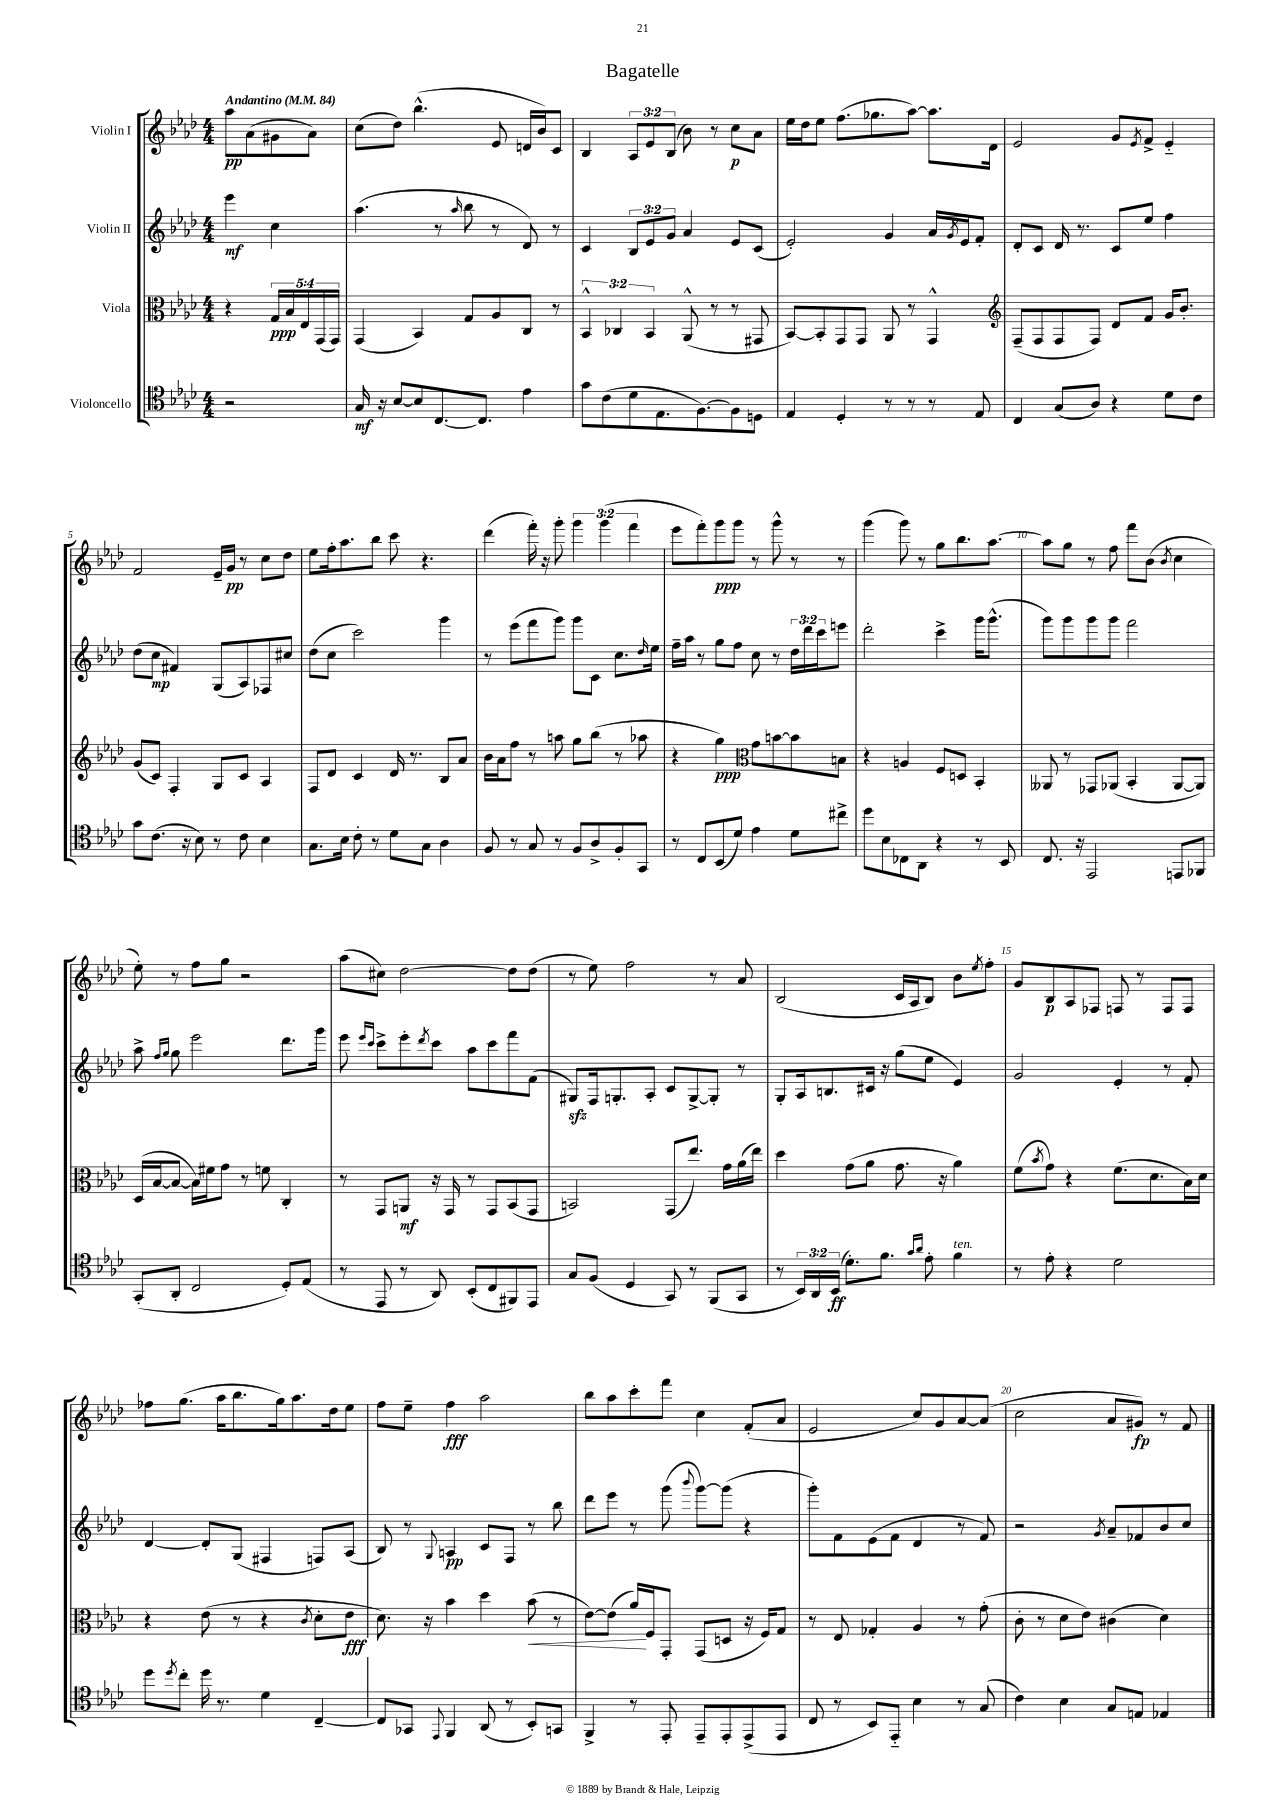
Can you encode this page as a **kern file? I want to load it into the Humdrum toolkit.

**kern	**dynam	**kern	**dynam	**kern	**dynam	**kern	**dynam
*part4	*part4	*part3	*part3	*part2	*part2	*part1	*part1
*staff4	*staff4	*staff3	*staff3	*staff2	*staff2	*staff1	*staff1
*I"Violoncello	*	*I"Viola	*	*I"Violin II	*	*I"Violin I	*
*clefC4	*	*clefC3	*	*clefG2	*	*clefG2	*
*k[b-e-a-d-]	*	*k[b-e-a-d-]	*	*k[b-e-a-d-]	*	*k[b-e-a-d-]	*
*M4/4	*	*M4/4	*	*M4/4	*	*M4/4	*
*MM84	*	*MM84	*	*MM84	*	*MM84	*
=	=	=	=	=	=	=	=
!	!	!	!	!	!	!LO:TX:a:B:t=Andantino	!
2r	.	4r	.	4eee-\	mf	8aa-\L	pp
.	.	.	.	.	.	(8a-\	.
.	.	20G/LL	ppp	4cc\	.	8g#X\	.
.	.	20B-/	.	.	.	.	.
.	.	20E-/	.	.	.	.	.
.	.	.	.	.	.	8a-\J)	.
.	.	(20GG/	.	.	.	.	.
.	.	20GG/JJ)	.	.	.	.	.
=1	=1	=1	=1	=1	=1	=1	=1
16G/	mf	(4GG/	.	(4.aa-\	.	(8cc\L	.
16r	.	.	.	.	.	.	.
[8B-/L	.	.	.	.	.	8dd-\J)	.
8B-/]	.	4BB-/)	.	.	.	(4.bb-^^\	.
[8.C/	.	.	.	8r	.	.	.
.	.	.	.	16qqaa-/	.	.	.
.	.	8G/L	.	8bb-\	.	.	.
8.C/J]	.	.	.	.	.	.	.
.	.	8A-/	.	8r	.	8e-/	.
4e-\	.	8C/J	.	8d-/)	.	16dn/LL	.
.	.	.	.	.	.	16b-/J)	.
.	.	8r	.	8r	.	8c/J	.
=2	=2	=2	=2	=2	=2	=2	=2
8g\L	.	6BB-^^/	.	4c/	.	4B-/	.
(8c\	.	.	.	.	.	.	.
.	.	6C-X/	.	.	.	.	.
8d-\	.	.	.	12B-/L	.	12A-/L	.
.	.	6BB-/	.	12e-/	.	12e-/	.
8.E-\	.	.	.	.	.	.	.
.	.	.	.	12g/J	.	(12B-/J	.
.	.	(8AA-^^/	.	4a-/	.	8b-\)	.
[8.F\)	.	.	.	.	.	.	.
.	.	8r	.	.	.	8r	.
8F\]	.	8r	.	8e-/L	.	8cc\L	p
8Dn\J	.	8GG#X/	.	(8c/J	.	8a-\J	.
=3	=3	=3	=3	=3	=3	=3	=3
4E-/	.	[8BB-/L)	.	2e-'/)	.	16ee-\LL	.
.	.	.	.	.	.	16dd-\J	.
.	.	8BB-'/]	.	.	.	8ee-\J	.
4D-'/	.	8GG/	.	.	.	(8.ff\L	.
.	.	8GG/J	.	.	.	.	.
.	.	.	.	.	.	8.gg-X\	.
8r	.	8AA-/	.	4g/	.	.	.
8r	.	8r	.	.	.	[8aa-\J)	.
8r	.	4GG^^/	.	16a-/LL	.	8.aa-\L]	.
.	.	.	.	8qg/	.	.	.
.	.	.	.	16e-/J	.	.	.
8E-/	.	.	.	8f'/J	.	.	.
.	.	.	.	.	.	16d-\Jk	.
=4	=4	=4	=4	=4	=4	=4	=4
*	*	*clefG2	*	*	*	*	*
4C/	.	(8F~/L	.	8d-'/L	.	2e-/	.
.	.	8F/	.	8c/J	.	.	.
(8G/L	.	8F/	.	16d-/	.	.	.
.	.	.	.	8.r	.	.	.
8A-/J)	.	8F/J)	.	.	.	.	.
4r	.	8d-/L	.	8c/L	.	8g/L	.
.	.	.	.	.	.	8qe-/	.
.	.	8f/J	.	8ee-/J	.	8f^/J	.
8d-\L	.	16g/KL	.	4ff\	.	4e-/	.
.	.	8.b-'/J	.	.	.	.	.
8c\J	.	.	.	.	.	.	.
!!LO:LB:g=z
=5	=5	=5	=5	=5	=5	=5	=5
8g\L	.	(8g/L	.	(8dd-\L	.	2f/	.
(8.c\J	.	8c/J)	.	8cc\J	mp	.	.
.	.	4F'/	.	4f#X/)	.	.	.
16r	.	.	.	.	.	.	.
8B-\)	.	.	.	.	.	.	.
8r	.	8G/L	.	(8G/L	.	16e-~/LL	.
.	.	.	.	.	.	16g/JJ	pp
8c\	.	8c/J	.	8A-/)	.	8r	.
4B-\	.	4A-/	.	8F-X/	.	8cc\L	.
.	.	.	.	8cc#X/J	.	8dd-\J	.
=6	=6	=6	=6	=6	=6	=6	=6
8.G\L	.	8F/L	.	(8dd-\L	.	8ee-\L	.
.	.	8d-/J	.	8cc\J	.	16ff'\k	.
16B-\Jk	.	.	.	.	.	8.aa-\	.
8c'\	.	4c/	.	2ccc\)	.	.	.
8r	.	.	.	.	.	8bb-\J	.
8d-\L	.	16d-/	.	.	.	8ccc\	.
.	.	8.r	.	.	.	.	.
8G\J	.	.	.	.	.	4.r	.
4A-\	.	8B-/L	.	4ggg\	.	.	.
.	.	8a-/J	.	.	.	.	.
=7	=7	=7	=7	=7	=7	=7	=7
8F/	.	16b-\LL	.	8r	.	(4ddd-\	.
.	.	16a-\J	.	.	.	.	.
8r	.	8ff\J	.	(8eee-\L	.	.	.
8G/	.	8r	.	8fff\	.	16fff'\)	.
.	.	.	.	.	.	16r	.
8r	.	8aan\	.	8ggg\J)	.	8ggg'\	.
8F/L	.	8gg\L	.	8ggg\L	.	6ggg\	.
8A-^/	.	(8bb-\J	.	8c\J	.	.	.
.	.	.	.	.	.	(6ggg\	.
8F'/	.	8r	.	8.cc\L	.	.	.
.	.	.	.	.	.	6fff\	.
8GG/J	.	8aa-X\	.	.	.	.	.
.	.	.	.	16qqdd-/	.	.	.
.	.	.	.	16ee-\Jk	.	.	.
=8	=8	=8	=8	=8	=8	=8	=8
8r	.	4r	.	16ff~\LL	.	8eee-\L	.
.	.	.	.	16aa-\JJ	.	.	.
8C/L	.	.	.	8r	.	8fff'\)	.
(8BB-/	.	4gg\)	ppp	8gg\L	.	8ggg\	ppp
8d-/J)	.	.	.	8ff\J	.	8ggg\J	.
*	*	*clefC3	*	*	*	*	*
4e-\	.	8g\L	.	8cc\	.	8r	.
.	.	[8bn\	.	8r	.	8ggg^^\	.
8d-\L	.	8b\]	.	24dd-\LL	.	8r	.
.	.	.	.	24ddd-\	.	.	.
.	.	.	.	24ccc\J	.	.	.
8cc#X^\J	.	8Bn\J	.	8eeen\J	.	8r	.
=9	=9	=9	=9	=9	=9	=9	=9
8dd-\L	.	4r	.	2ddd-'\	.	(4ggg\	.
8B-\	.	.	.	.	.	.	.
8C-X\	.	4An/	.	.	.	8ggg\)	.
8AA-\J	.	.	.	.	.	8r	.
4r	.	8F/L	.	4ccc^\	.	8gg\L	.
.	.	8Dn/J	.	.	.	8.bb-\	.
8r	.	4BB-'/	.	16ggg\KL	.	.	.
.	.	.	.	(8.ggg^^\J	.	[8.aa-\J	.
8BB-/	.	.	.	.	.	.	.
=10	=10	=10	=10	=10	=10	=10	=10
8.C/	.	8AA--X/	.	8ggg\L)	.	8aa-\L]	.
.	.	8r	.	8ggg\	.	8gg\J	.
16r	.	.	.	.	.	.	.
2EE-/	.	8GG-X/L	.	8ggg\	.	8r	.
.	.	(8AA-X/J	.	8ggg\J	.	8ff\	.
.	.	4BB-'/	.	2fff\	.	8fff\L	.
.	.	.	.	.	.	(8b-\J	.
.	.	.	.	.	.	8qb-/	.
8EEn/L	.	[8AA-/L	.	.	.	4cc\	.
8FF-X/J	.	8AA-/J])	.	.	.	.	.
!!LO:LB:g=z
=11	=11	=11	=11	=11	=11	=11	=11
(8GG'/L	.	(16D-/LL	.	8aa-^\	.	8ee-'\)	.
.	.	[16B-/J	.	.	.	.	.
.	.	.	.	16qqff/LL	.	.	.
.	.	.	.	16qqgg/JJ	.	.	.
8AA-'/J	.	8B-/J_	.	8gg\	.	8r	.
2C/	.	16B-\LL])	.	2eee-\	.	8ff\L	.
.	.	16f#X\J	.	.	.	.	.
.	.	8g\J	.	.	.	8gg\J	.
.	.	8r	.	.	.	2r	.
.	.	8fn\	.	.	.	.	.
8D-'/L)	.	4C'/	.	8.ddd-\L	.	.	.
(8E-/J	.	.	.	.	.	.	.
.	.	.	.	16ggg\Jk	.	.	.
=12	=12	=12	=12	=12	=12	=12	=12
8r	.	8r	.	8eee-\	.	(8aa-\L	.
.	.	.	.	16qqeee-/LL	.	.	.
.	.	.	.	16qqccc/JJ	.	.	.
8EE-/	.	8GG/L	.	8ccc^\L	.	8cc#X\J)	.
8r	.	8AAn/J	mf	8eee-'\	.	[2dd-\	.
.	.	.	.	8qddd-/	.	.	.
8AA-/)	.	16r	.	8ccc\J	.	.	.
.	.	16GG/	.	.	.	.	.
(8BB-'/L	.	8r	.	8aa-\L	.	.	.
8C/	.	8GG/L	.	8ccc\	.	.	.
8FF#X/)	.	(8BB-/	.	8fff\	.	8dd-\L]	.
8EE-/J	.	8GG/J	.	(8f\J	.	(8dd-\J	.
=13	=13	=13	=13	=13	=13	=13	=13
8G/L	.	2BBn/)	.	8G#Xzz/L)	.	8r	.
(8F/J	.	.	.	16F/k	.	8ee-\)	.
.	.	.	.	8.Gn'/	.	.	.
4D-/	.	.	.	.	.	2ff\	.
.	.	.	.	8A-'/J	.	.	.
8GG/)	.	(8GG/L	.	8c/L	.	.	.
8r	.	8.ee-/J)	.	[8G^/	.	.	.
(8FF/L	.	.	.	8G'/J]	.	8r	.
.	.	16g\LL	.	.	.	.	.
8GG/J	.	(16a-\	.	8r	.	8a-/	.
.	.	16ee-\JJ)	.	.	.	.	.
=14	=14	=14	=14	=14	=14	=14	=14
8r	.	4dd-\	.	8G'/L	.	(2B-/	.
24BB-/LL)	.	.	.	16A-/k	.	.	.
24AA-/	.	.	.	.	.	.	.
.	.	.	.	8.Bn/	.	.	.
(24BB-/JJ	ff	.	.	.	.	.	.
8.d-'\L)	.	(8g\L	.	.	.	.	.
.	.	8a-\J	.	16c#X/Jk	.	.	.
8.f\J	.	.	.	16r	.	.	.
.	.	8.g\	.	(8gg\L	.	16c/LL	.
.	.	.	.	.	.	16A-/J	.
16qqg/LL	.	.	.	.	.	.	.
16qqa-/JJ	.	.	.	.	.	.	.
8e-'\	.	.	.	8ee-\J	.	8B-/J)	.
.	.	16r	.	.	.	.	.
!LO:TX:a:i:t=ten.	!	!	!	!	!	!	!
4f\	.	4a-\)	.	4e-/)	.	8b-\L	.
.	.	.	.	.	.	8qee-/	.
.	.	.	.	.	.	8ff'\J	.
=15	=15	=15	=15	=15	=15	=15	=15
8r	.	(8f\L	.	2g/	.	8g/L	.
.	.	8qb-/	.	.	.	.	.
8e-'\	.	8g\J)	.	.	.	8B-/	p
4r	.	4r	.	.	.	8A-/	.
.	.	.	.	.	.	8F-X/J	.
2d-\	.	(8.f\L	.	4e-'/	.	8Fn/	.
.	.	.	.	.	.	8r	.
.	.	8.d-\	.	.	.	.	.
.	.	.	.	8r	.	8F/L	.
.	.	16B-\L)	.	8f'/	.	8F/J	.
.	.	16d-\JJ	.	.	.	.	.
!!LO:LB:g=z
=16	=16	=16	=16	=16	=16	=16	=16
8dd-\L	.	4r	.	[4d-/	.	8ff-X\L	.
8qdd-/	.	.	.	.	.	.	.
8cc'\J	.	.	.	.	.	(8.gg\J	.
16dd-\	.	(8e-\	.	8d-'/L]	.	.	.
8.r	.	.	.	.	.	16aa-\KL	.
.	.	8r	.	(8G/J	.	8.bb-\	.
4d-\	.	4r	.	4F#X/	.	.	.
.	.	.	.	.	.	16gg\k)	.
.	.	.	.	.	.	8.aa-\	.
.	.	8qc/	.	.	.	.	.
[4C~/	.	8d-'\L	.	8Fn/L)	.	.	.
.	.	.	.	.	.	16dd-\k	.
.	.	8e-\J	fff	(8A-/J	.	8ee-\J	.
=17	=17	=17	=17	=17	=17	=17	=17
8C/L]	.	8.d-\)	.	8B-/)	.	8ff\L	.
8GG-X/J	.	.	.	8r	.	8ee-~\J	.
.	.	16r	.	.	.	.	.
8qqEE-/	.	.	.	8qqG/	.	.	.
4FF/	.	4b-\	.	4An/	pp	4ff\	fff
(8AA-/	.	4dd-\	.	8c/L	.	2aa-\	.
8r	.	.	.	8F/J	.	.	.
!	!	!	!LO:HP:b	!	!	!	!
8BB-'/L)	.	(8b-\	<	8r	.	.	.
8GGn/J	.	8r	.	8bb-\	.	.	.
=18	=18	=18	=18	=18	=18	=18	=18
4FF^/	.	[8e-\L)	.	8ddd-\L	.	8bb-\L	.
.	.	(8e-\J]	.	8eee-\J	.	8aa-\	.
8r	.	16a-/LL)	.	8r	.	8ccc'\	.
.	.	16F/J	[	.	.	.	.
8EE-'/	.	8GG'/J	.	(8ggg\	.	8fff\J	.
.	.	.	.	8qqbbb-/	.	.	.
8EE-~/L	.	(8GG/L	.	[8ggg\L)	.	4cc\	.
8EE-'/	.	8Dn/J	.	(8ggg\J]	.	.	.
(8EE-^/	.	16r	.	4r	.	(8f'/L	.
.	.	16F/KL)	.	.	.	.	.
8EE-/J	.	8G/J	.	.	.	8a-/J	.
=19	=19	=19	=19	=19	=19	=19	=19
8C/	.	8r	.	8ggg'\L)	.	2e-/	.
8r	.	8E-/	.	8f\	.	.	.
8BB-/L)	.	4G-X'/	.	(8e-\	.	.	.
8EE-/J	.	.	.	8f\J	.	.	.
4B-\	.	4A-/	.	4d-/	.	8cc/L)	.
.	.	.	.	.	.	8g/	.
8r	.	8r	.	8r	.	[8a-/	.
(8G/	.	(8g'\	.	8f/)	.	(8a-/J]	.
=20	=20	=20	=20	=20	=20	=20	=20
4c\)	.	8c'\	.	2r	.	2cc\	.
.	.	8r	.	.	.	.	.
4B-\	.	8d-\L	.	.	.	.	.
.	.	8e-\J)	.	.	.	.	.
.	.	.	.	8qg/	.	.	.
8G/L	.	(4c#X\	.	8a-~/L	.	8a-/L	.
8En/J	.	.	.	8f-X/	.	8g#X/J)	fp
4E-X/	.	4d-\)	.	8b-/	.	8r	.
.	.	.	.	8cc/J	.	8f/	.
==	==	==	==	==	==	==	==
*-	*-	*-	*-	*-	*-	*-	*-
